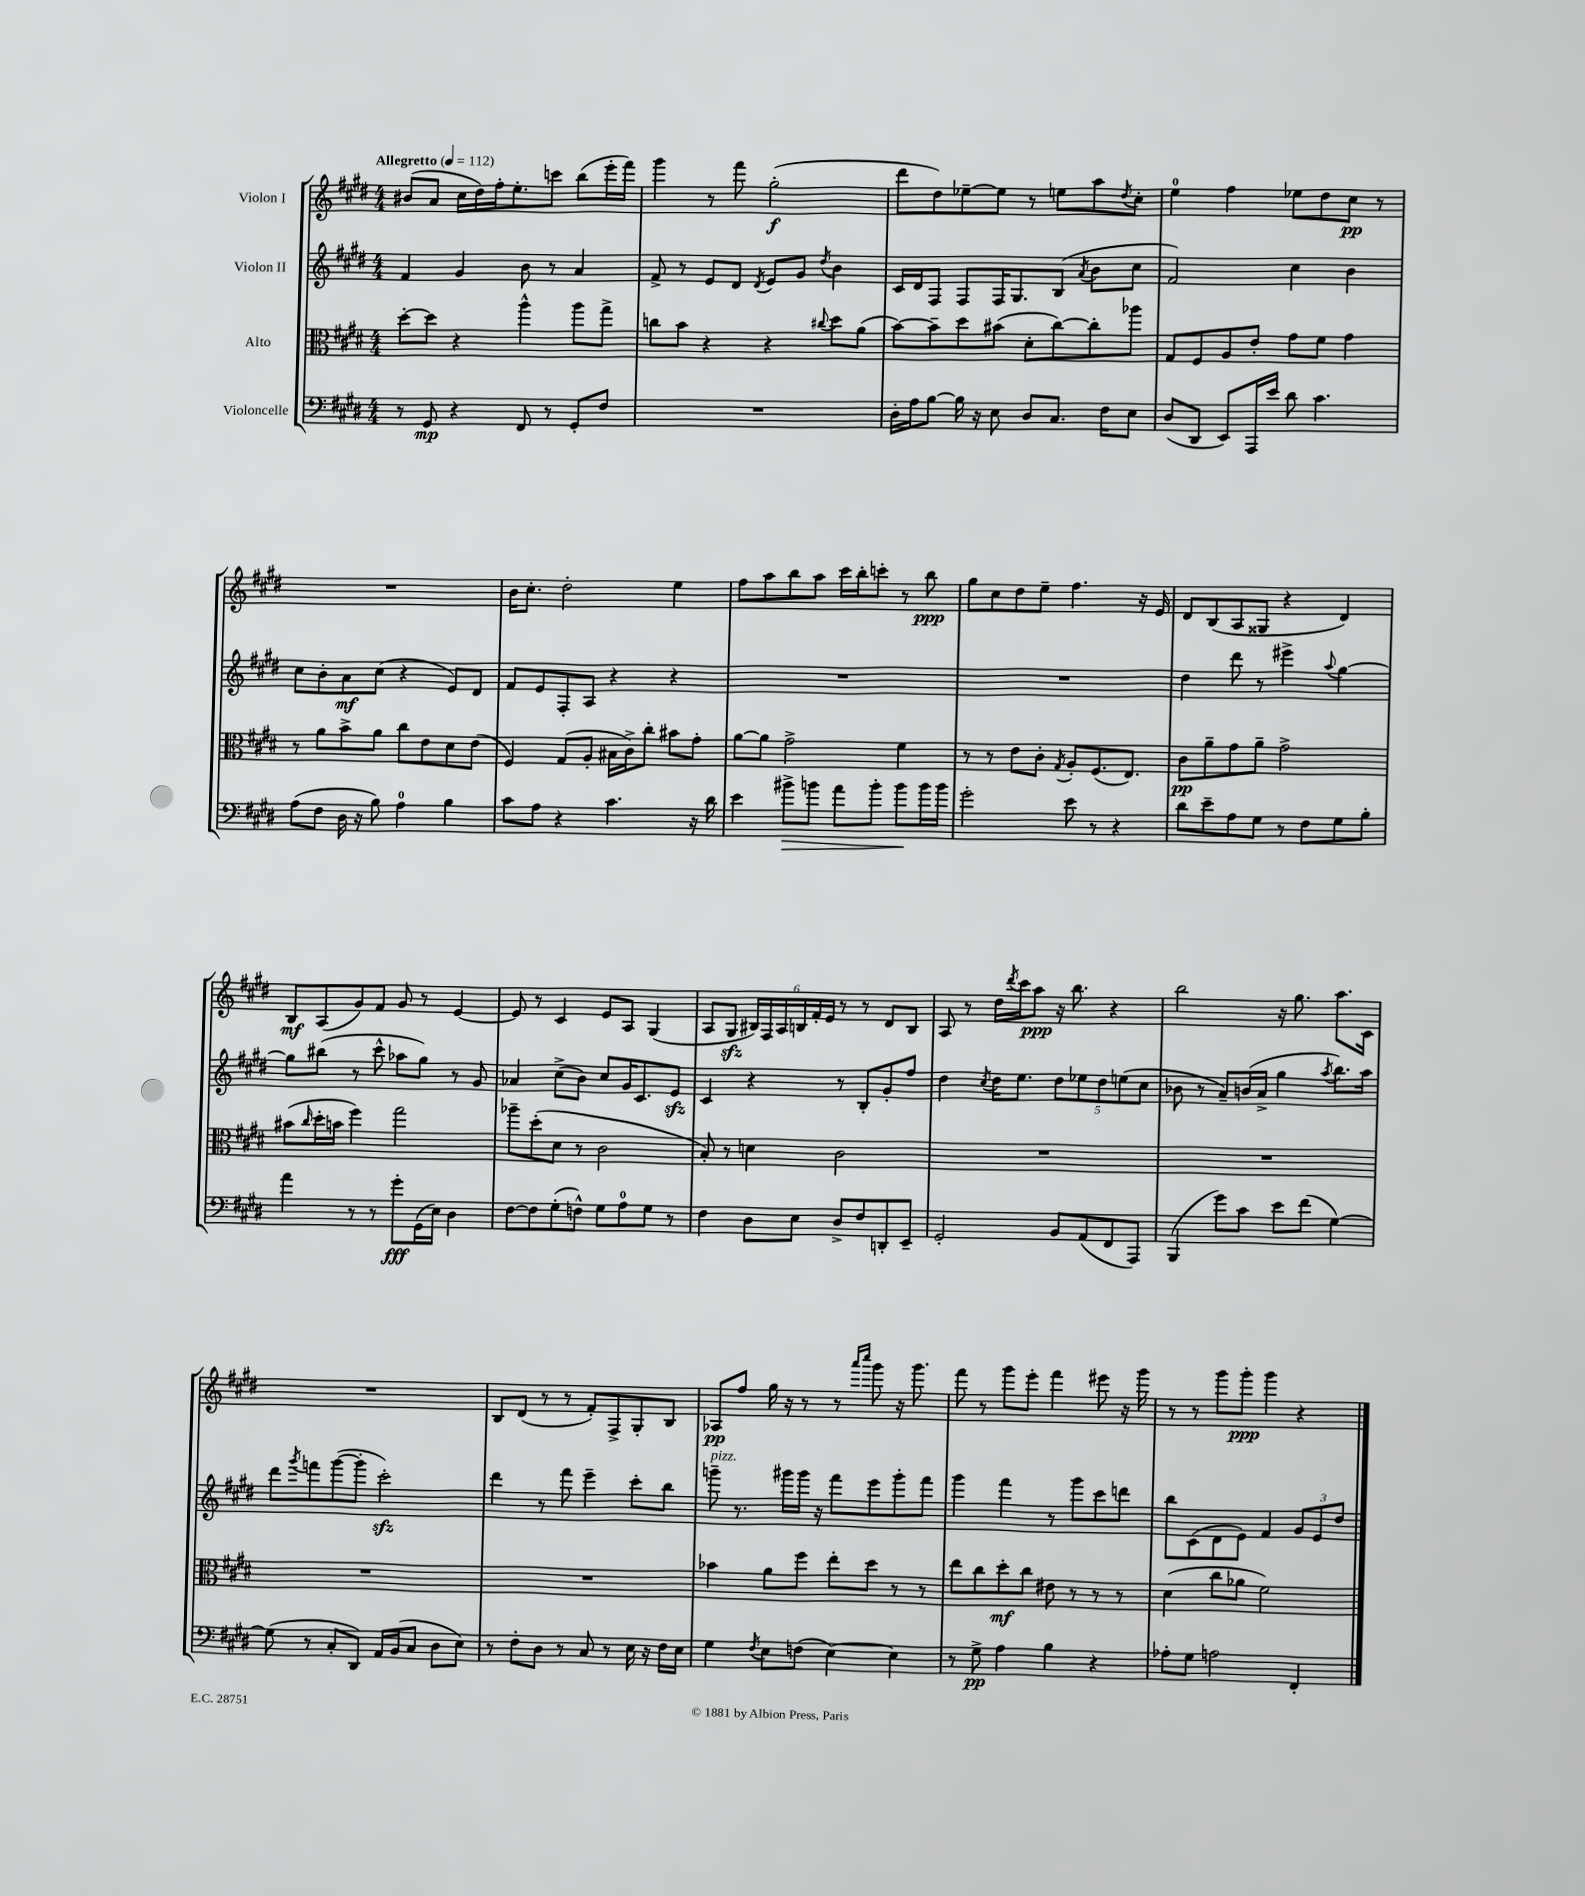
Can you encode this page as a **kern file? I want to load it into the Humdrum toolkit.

**kern	**kern	**kern	**kern
*staff4	*staff3	*staff2	*staff1
*clefF4	*clefC3	*clefG2	*clefG2
*k[f#c#g#d#]	*k[f#c#g#d#]	*k[f#c#g#d#]	*k[f#c#g#d#]
*M4/4	*M4/4	*M4/4	*M4/4
*MM112	*MM112	*MM112	*MM112
8r	[8dd#'\L	4f#/	(8b#/L
8GG#/	8dd#\]J	.	8a/J
4r	4r	4g#/	16cc#\LL
.	.	.	16dd#\)
.	.	.	16ff#'\J
.	.	.	8.ee'\
8FF#/	4aa^^\	8b\	.
8r	.	8r	8ccc\J
8GG#'/L	8aa\L	4a/	(8bb\L
8F#/J	8gg#^\J	.	16eee'\L
.	.	.	16fff#\JJ)
=	=	=	=
1r	8cc\L	8f#^/	4ggg#\
.	8b\J	8r	.
.	4r	8e/L	8r
.	.	8d#/J	8fff#\
.	.	8qd#/	.
.	4r	8e/L	(2gg#'\
.	.	8g#/J	.
.	8qqcc#/	8qdd#/	.
.	8dd#\L	4b\	.
.	(8a\J	.	.
=	=	=	=
16D#'\LL	[8b\L)	16c#/LL	8ddd#\L
16A\J	.	16d#/J	.
[8B\J	8b~\]	8F#/J	8dd#\)
16B\]	8dd#\	8F#/L	[8ee-~\
16r	.	.	.
8E\	(8b#\J	16F#/K	8ee-\]J
.	.	8.G#/	.
8D#/L	8d#'\L	.	8r
8.C#/J	[8cc#\)	(8B/J	8ee\L
.	.	8qa/	.
.	8cc#'\]	8b\L	8aa\
16F#\LK	.	.	.
.	.	.	8qdd#/
8E\J	8aa-\J	8cc#\J	8cc#'\J
=	=	=	=
(8D#/L	8G#/L	2f#/)	4ee\
8DD#/J	8F#/	.	.
8EE/L)	8A/	.	4ff#\
16AAA/L	8e'/J	.	.
16e/JJ	.	.	.
8d#\	8g#\L	4cc#\	8ee-\L
4.c#\	8f#\J	.	8dd#\
.	4g#\	4b\	8cc#\J
.	.	.	8r
=	=	=	=
(8A\L	8r	8cc#\L	1r
8F#\J	8a\L	8b'\	.
16D#\	8b^\	8a\	.
16r	.	.	.
8B\)	8a\J	(8cc#\J	.
4A\	8cc#\L	4r	.
.	8e\	.	.
4B\	8d#\	8e/L)	.
.	(8e\J	8d#/J	.
=	=	=	=
8c#\L	4F#/)	8f#/L	16b\LK
.	.	.	8.cc#'\J
8A\J	.	8e/	.
4r	(8G#/L	8F#'/	2dd#'\
.	8A'/J	8A/J	.
4.c#\	16B#\LL	4r	.
.	16c#^\J)	.	.
.	8cc#'\J	.	.
.	8b#\L	4r	4ee\
16r	8g#'\J	.	.
16d#\	.	.	.
=	=	=	=
4e\	[8a\L	1r	8ff#\L
.	8a\]J	.	8aa\
8b#^\L	2g#^\	.	8bb\
8b\J	.	.	8aa\J
8a\L	.	.	16ccc#\LL
.	.	.	16bb'\J
8b'\J	.	.	8ccc'\J
8b\L	4f#\	.	8r
16b\L	.	.	8bb\
16b\JJ	.	.	.
=	=	=	=
2g#'\	8r	1r	8gg#\L
.	8r	.	8cc#\
.	8e\L	.	8dd#\
.	8c#'\J	.	8ee~\J
.	8qG#/	.	.
8e\	8A'/L	.	4.ff#\
8r	(8.F#/	.	.
4r	.	.	.
.	8.E/J)	.	.
.	.	.	16r
.	.	.	16e/
=	=	=	=
8d#\L	8c#\L	4dd#\	8d#/L
8e~\	8a~\	.	(8B/
8A\	8g#\	8ddd#\	8A/
8G#\J	8a~\J	8r	8G##/J
8r	2g#^\	4eee#^\	4r
8F#\L	.	.	.
.	.	8qqaa/	.
8G#\	.	[4gg#\	4d#/)
8B'\J	.	.	.
=	=	=	=
4a\	(8b#\L	8gg#\]L	8B/L
.	16qqcc#/	.	.
.	16dd#'\L	(8bb#\J	(8A/
.	16b\JJ	.	.
8r	4ff#\)	8r	8g#/)
8r	.	8ccc#^^\	8f#/J
8g#'\L	2gg#\	8aa-\L	8g#/
(16GG#\L	.	8gg#\J)	8r
16E\JJ)	.	.	.
4D#\	.	8r	[4e/
.	.	8g#/	.
=	=	=	=
[8F#\L	8aa-~\L	4a-/	8e/]
8F#\]	(8dd#'\	.	8r
(8G#'\	8d#\J	(8cc#^\L	4c#/
8F^^\J)	8r	8b\J)	.
8G#\L	2c#\	8cc#/L	8e/L
8A\	.	16g#/K	8A/J
.	.	8.c#/	.
8G#\J	.	.	(4G#/
8r	.	8e/J	.
=	=	=	=
4F#\	8B'/)	4c#/	8A/L
.	8r	.	8G#/J
8D#\L	4d\	4r	24B#/LL)
.	.	.	24F#/
.	.	.	24A/
8E\J	.	.	24B/
.	.	.	24f#'/
.	.	.	24e/JJ
8D#^/L	2c#\	8r	8r
8F#/	.	8B'/L	8r
8DD'/	.	8g#'/	8d#/L
8EE~/J	.	8ff#/J	8B/J
=	=	=	=
2GG#'/	1r	4dd#\	8A/
.	.	.	8r
.	.	8qcc#/	.
.	.	16dd#\LK	16dd#\LL
.	.	.	8qddd#/
.	.	8.ee\J	16ccc#\J
.	.	.	8aa\J
8BB/L	.	10dd#\L	16r
.	.	.	8.bb\
.	.	10ee-\	.
(8AA/	.	.	.
.	.	10dd#\	.
8FF#/	.	.	4r
.	.	(10ee\	.
8AAA/J)	.	.	.
.	.	10cc#\J	.
=	=	=	=
(4BBB/	1r	8b-\	2bb\
.	.	8r	.
8g#\L)	.	8a~/L)	.
8c#\J	.	(16b/L	.
.	.	16a^/JJ	.
8e\L	.	4gg#\	16r
.	.	.	8.gg#\
(8f#\J	.	.	.
.	.	8qaa/	.
[4G#\)	.	8.bb\L)	8.aa\L
.	.	16aa\Jk	16c#\Jk
=	=	=	=
(8G#\]	1r	8ddd#\L	1r
.	.	8qggg#/	.
8r	.	8fff\	.
8C#'/L	.	([8ggg#\	.
8DD#/J)	.	8ggg#'\]J	.
16AA/LL	.	2ccc#'\)	.
(16BB/J	.	.	.
8C#/J	.	.	.
8D#\L	.	.	.
8E\J)	.	.	.
=	=	=	=
8r	1r	4ddd#\	8B/L
8F#'\L	.	.	(8d#/J
8D#\J	.	8r	8r
8r	.	8fff#\	8r
8C#/	.	4eee~\	8f#'/L)
8r	.	.	8F#^/
16E\	.	8ccc#'\L	8G#'/
16r	.	.	.
16F#\LL	.	8bb\J	8B/J
16E\JJ	.	.	.
=	=	=	=
4G#\	4b-\	8ggg~\	8A-/L
.	.	8.r	8ff#/J
8qF#/	.	.	.
8E\L	8a\L	.	16gg#\
.	.	16ggg#\LL	16r
(8F\J	8ff#\J	16ggg#\JJ	8r
.	.	16r	.
[4E\)	8ee'\L	8fff#\L	8r
.	.	.	16qqaaa/LL
.	.	.	16qqcccc#/JJ
.	8dd#\J	8eee\	8ggg#\
4E\]	8r	8ggg#'\	16r
.	.	.	8.ggg#\
.	8r	8fff#\J	.
=	=	=	=
8r	8ee\L	4ggg#\	8fff#\
8G#^\	8cc#\	.	8r
4A\	8dd#'\	4fff#\	8ggg#\L
.	8cc#\J	.	8eee'\J
4B\	8e#\	8r	4fff#\
.	8r	8ggg#\L	.
4r	8r	8ccc#\	8eee#\
.	8r	8ddd\J	16r
.	.	.	16ggg#\
=	=	=	=
8A-'\L	(4d#\	8bb\L	8r
8G#\J	.	(8c#\	8r
2A\	8cc#\L	8d#\	8ggg#\L
.	8a-\J	8e\J)	8ggg#'\J
.	2f#\)	4f#/	4ggg#\
4FF#'/	.	12g#/L	4r
.	.	12e/	.
.	.	12dd#/J	.
==	==	==	==
*-	*-	*-	*-
